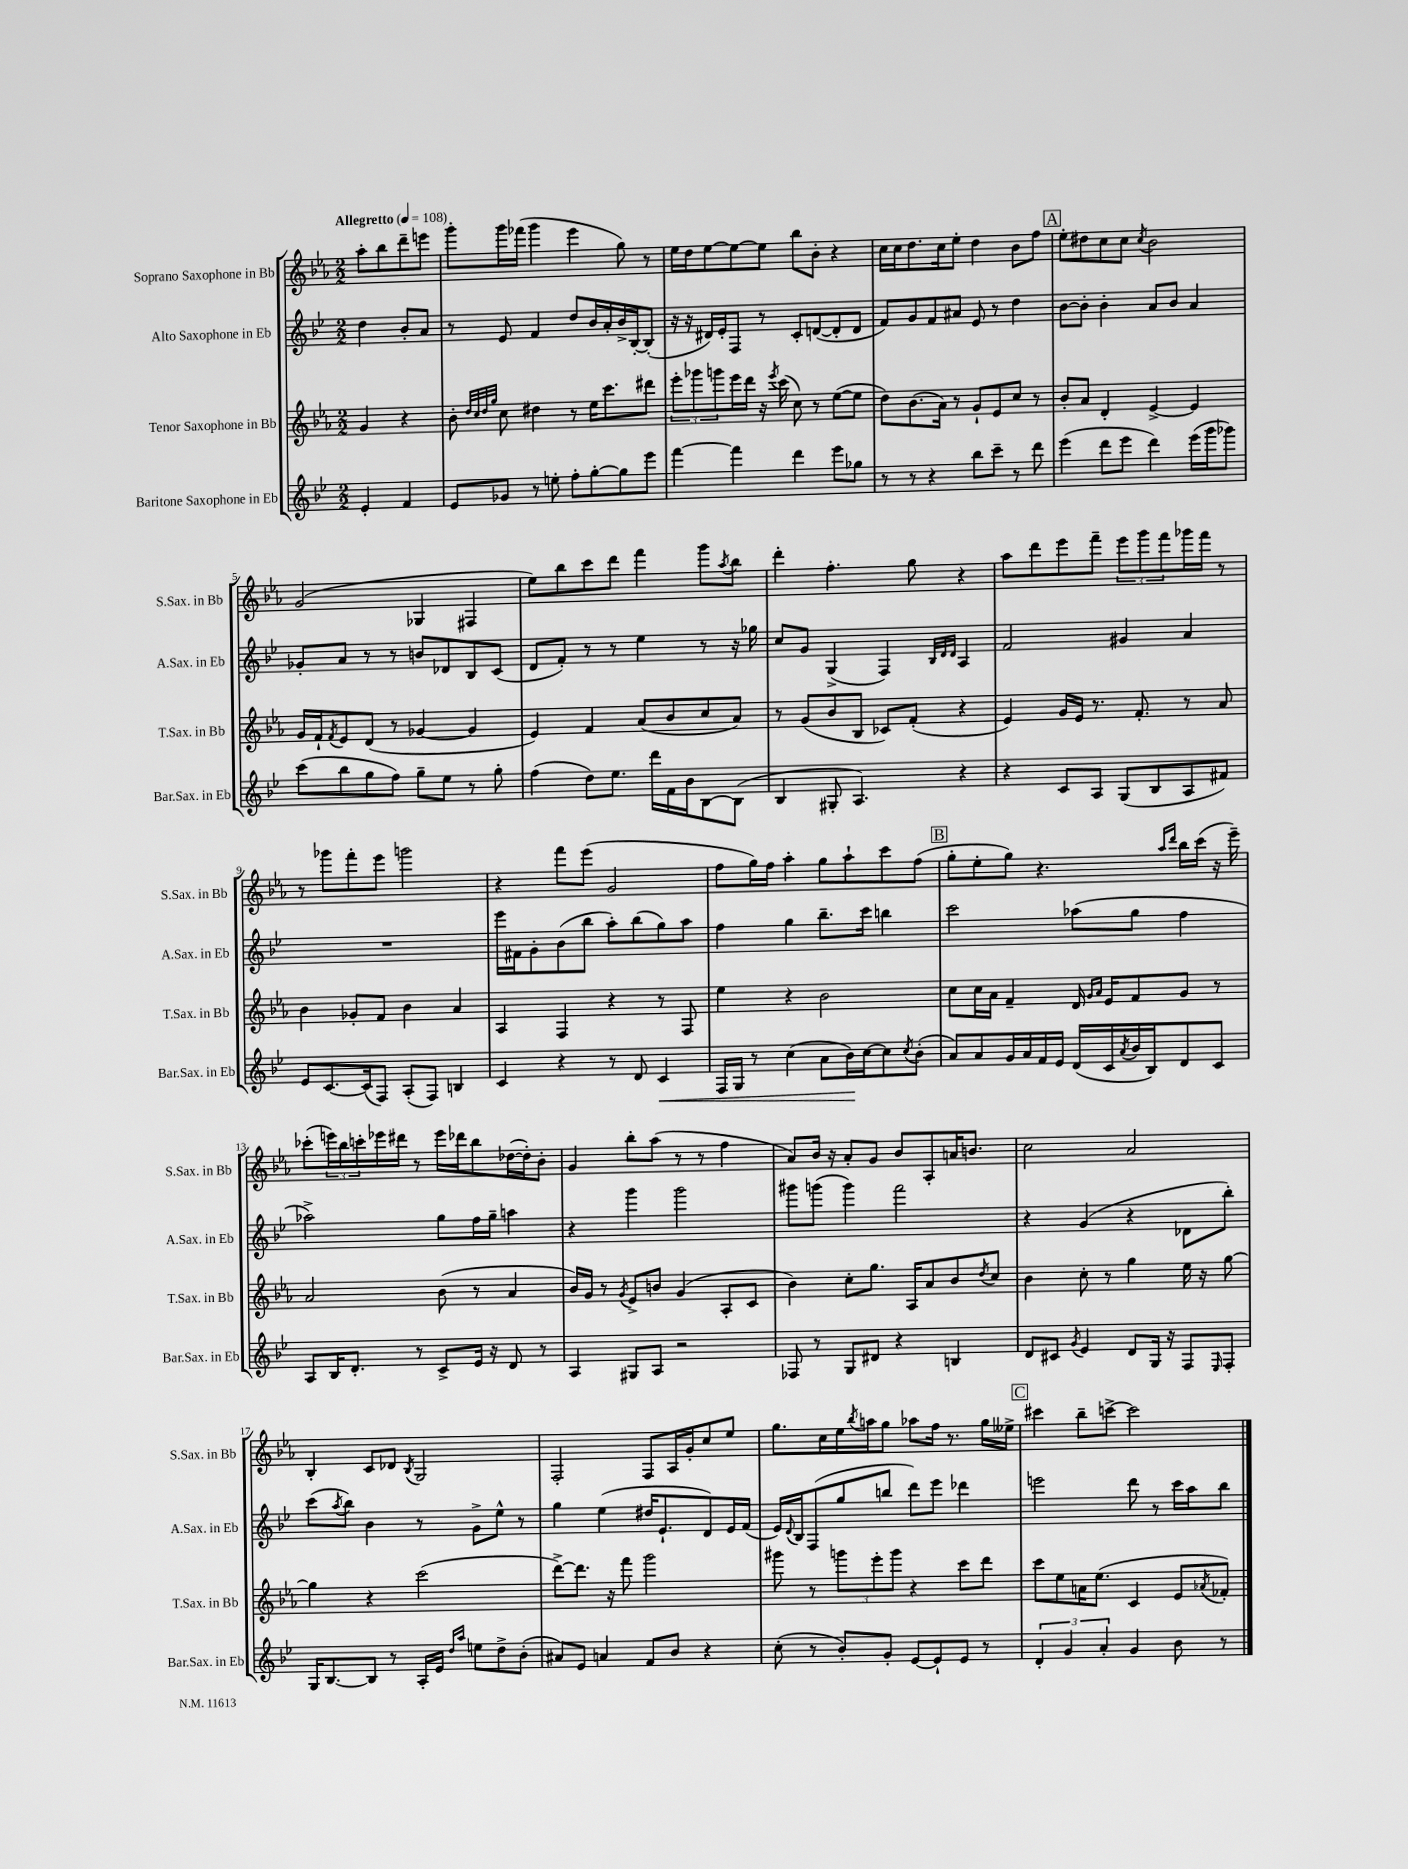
<<
\new StaffGroup <<
\new Staff = "s0" \with { instrumentName = "Soprano Saxophone in Bb" shortInstrumentName = "S.Sax. in Bb" } {
    \clef treble \key ees \major \numericTimeSignature \time 2/2 \partial 2 \tempo "Allegretto" 4 = 108
    aes''8-. bes''8 d'''8-- e'''8 |
    g'''8-. g'''16 fes'''16( g'''4 ees'''4 g''8) r8 |
    ees''16 d''16 ees''8~ ees''8~ ees''8 bes''8 bes'8-. r4 |
    c''16 c''16 d''8. c''16 ees''8-. d''4 bes'8 f''8 |
    \mark \markup { \box "A" } ees''8-. dis''8 c''8 c''8 \acciaccatura { c''8 } bes'2 |
    g'2( ges4 fis4 |
    ees''8) bes''8 c'''8 d'''8 f'''4 g'''8 \acciaccatura { aes''8 } bes''8 |
    d'''4-. f''4.-. g''8 r4 |
    aes''8 d'''8 ees'''8 f'''8-- \tuplet 3/2 { ees'''8 g'''8 f'''8 } ges'''16 f'''16 r8 |
    r8 ges'''8 f'''8-. ees'''8 g'''2 |
    r4 f'''8 ees'''8( g'2 |
    f''8 g''16) f''16 aes''4-. g''8 aes''8-! c'''8 f''8( |
    \mark \markup { \box "B" } g''8-. ees''8-. g''8) r4. \grace { aes''16 d'''16 } bes''16 c'''16( r16 ees'''16--) |
    ces'''8-.( \tuplet 3/2 { e'''16) bes''16 c'''16-. } ees'''16 dis'''16 r8 ees'''16 des'''16 bes''8 des''16~( des''16-.) bes'8-. |
    g'4 bes''8-. aes''8( r8 r8 f''4 |
    aes'8) bes'16 r16 aes'8-. g'8 bes'8 aes8-. a'16 b'8. |
    c''2 aes'2 |
    bes4-. c'8 des'8 \acciaccatura { bes8 } g2 |
    f2-. f8 aes16 g'16-. c''8 ees''8 |
    g''8. c''16 ees''16 \acciaccatura { bes''8 } a''16 g''8 aes''8 f''16 r8. g''16 eeses''16-> |
    \mark \markup { \box "C" } cis'''4 bes''8-- c'''8~-> c'''2 \bar "|." |
}
\new Staff = "s1" \with { instrumentName = "Alto Saxophone in Eb" shortInstrumentName = "A.Sax. in Eb" } {
    \clef treble \key bes \major \numericTimeSignature \time 2/2 \partial 2
    d''4 bes'8-. a'8 |
    r8 ees'8 f'4 d''8 bes'16 a'16-. bes'16-> bes16~-. bes8-.( |
    r16 r16 dis'16) ees'16-. f8 r8 c'8-. d'8~( d'8-. d'8 |
    f'8) g'8 f'8 ais'8 ees'8 r8 d''4 |
    \mark \markup { \box "A" } bes'8~ bes'8-. bes'4-. a'8 bes'8 a'4 |
    ges'8-. a'8 r8 r8 b'8 des'8 bes8 c'8( |
    d'8 f'8-.) r8 r8 ees''4 r8 r16 ges''16 |
    c''8 g'8 g4->( f4) \grace { bes32 d'32 d'32 } a4 |
    f'2 gis'4 a'4 |
    R1 |
    ees'''16 fis'16 g'8-. bes'8( bes''8 a''8-.) bes''8( g''8) a''8 |
    f''4 g''4 bes''8.-- c'''16 b''4 |
    \mark \markup { \box "B" } c'''2 aes''8( g''8 f''4 |
    aes''2->) g''8 f''16 g''16-- a''4 |
    r4 g'''4 g'''2 |
    gis'''8 g'''8( g'''4) f'''2 |
    r4 g'4( r4 des'8 bes''8-.) |
    c'''8( \acciaccatura { a''8 } bes''8) bes'4 r8 g'8-> ees''8-^ r8 |
    g''4 ees''4( dis''16 ees'8.-! d'8) ees'16 f'16( |
    ees'16) \appoggiatura { d'8 } bes16 f8( g''8 b''8 d'''8) ees'''8 des'''4 |
    \mark \markup { \box "C" } e'''2 d'''8 r8 c'''16 a''16 bes''8 \bar "|." |
}
\new Staff = "s2" \with { instrumentName = "Tenor Saxophone in Bb" shortInstrumentName = "T.Sax. in Bb" } {
    \clef treble \key ees \major \numericTimeSignature \time 2/2 \partial 2
    g'4 r4 |
    bes'8-. \grace { d''32 c''32 d''32 g''32 } c''8 dis''4 r8 ees''16 c'''8. dis'''8 |
    \tuplet 3/2 { ees'''8-. ges'''8 g'''8 } ees'''16 d'''16 r16 \acciaccatura { ees'''8 } c'''16( c''8) r8 ees''8~( ees''8 |
    d''8) bes'8.( aes'16) r8 g'8-! ees'8 c''8 r8 |
    \mark \markup { \box "A" } bes'8-. aes'8 d'4-. ees'4~-> ees'4 |
    g'16 f'16-! \acciaccatura { f'8 } ees'8 d'8( r8 ges'4~ ges'4 |
    ees'4) f'4 aes'8( bes'8 c''8 aes'8) |
    r8 g'8( bes'8 bes8 ces'8) f'8-.( r4 |
    ees'4) g'16 ees'16 r8. f'8.-. r8 aes'8 |
    bes'4 ges'8-. f'8 bes'4 aes'4 |
    aes4 f4 r4 r8 f8 |
    ees''4 r4 bes'2 |
    \mark \markup { \box "B" } c''8 c''16 aes'16 f'4-- d'16 \grace { g'16 aes'16 } ees'16 f'8 g'8 r8 |
    aes'2 bes'8( r8 aes'4 |
    bes'16) g'16 r8 \acciaccatura { g'8 } ees'8-> b'8 g'4( aes8-. c'8 |
    bes'4) c''8-. g''8. aes16 aes'8 bes'8 \acciaccatura { d''8 } c''8 |
    bes'4 c''8-. r8 g''4 ees''16 r16 g''8~ |
    g''4 r4 c'''2( |
    d'''8~->) d'''8. r16 f'''8 g'''2 |
    gis'''8 r8 \tuplet 3/2 { g'''8 ees'''8-. g'''8 } r4 c'''8 d'''8 |
    \mark \markup { \box "C" } c'''8 ees''8 a'16 ees''8.( c'4 ees'8 \acciaccatura { aes'8 } fes'8-.) \bar "|." |
}
\new Staff = "s3" \with { instrumentName = "Baritone Saxophone in Eb" shortInstrumentName = "Bar.Sax. in Eb" } {
    \clef treble \key bes \major \numericTimeSignature \time 2/2 \partial 2
    ees'4-. f'4 |
    ees'8 ges'8 r8 e''8-. f''8-. g''8~-. g''8 ees'''8 |
    f'''4~ f'''4 d'''4 ees'''8 ges''8 |
    r8 r8 r4 bes''8 c'''8-- r8 d'''8 |
    \mark \markup { \box "A" } ees'''4( d'''8 ees'''8 d'''4) ees'''16( g'''16 ges'''8) |
    c'''8( bes''8 g''8 f''8) g''8-- ees''8 r8 g''8-. |
    f''4( d''8) ees''8. d'''16 f'16 bes'16 bes8~ bes8( |
    bes4 gis8-. a4.) r4 |
    r4 c'8 a8 g8( bes8 a8 fis'8) |
    ees'8 c'8.~ c'16( f8) a8-.( f8) b4 |
    c'4 r4 r8 d'8 c'4\< |
    f16 g16 r8 c''4( a'8 bes'16\!) c''16~ c''8 \acciaccatura { c''8 } bes'8-.( |
    \mark \markup { \box "B" } a'8) a'8 g'16 a'16 f'16 ees'16 d'16( c'16 \acciaccatura { a'8 } bes'16 bes16) d'8 c'8 |
    a8 bes16 d'8.-. r8 c'8-> ees'16 r16 d'8 r8 |
    a4 gis8 a8 r2 |
    fes8 r8 g8 dis'8 r4 b4 |
    d'8 cis'8 \acciaccatura { g'8 } ees'4 d'8 g16 r16 f8 \grace { ees16 } f8-. |
    g16 bes8.~ bes8 r8 a16-. ees'16 \grace { d''16 a''16 } e''8 d''8-> bes'8-.( |
    ais'8) ees'8 a'4 f'8 bes'8 r4 |
    c''8-.( r8 bes'8-.) g'8-. ees'8~ ees'8-! ees'8 r8 |
    \mark \markup { \box "C" } \tuplet 3/2 { d'4-. g'4 a'4-. } g'4 bes'8 r8 \bar "|." |
}
>>
>>
